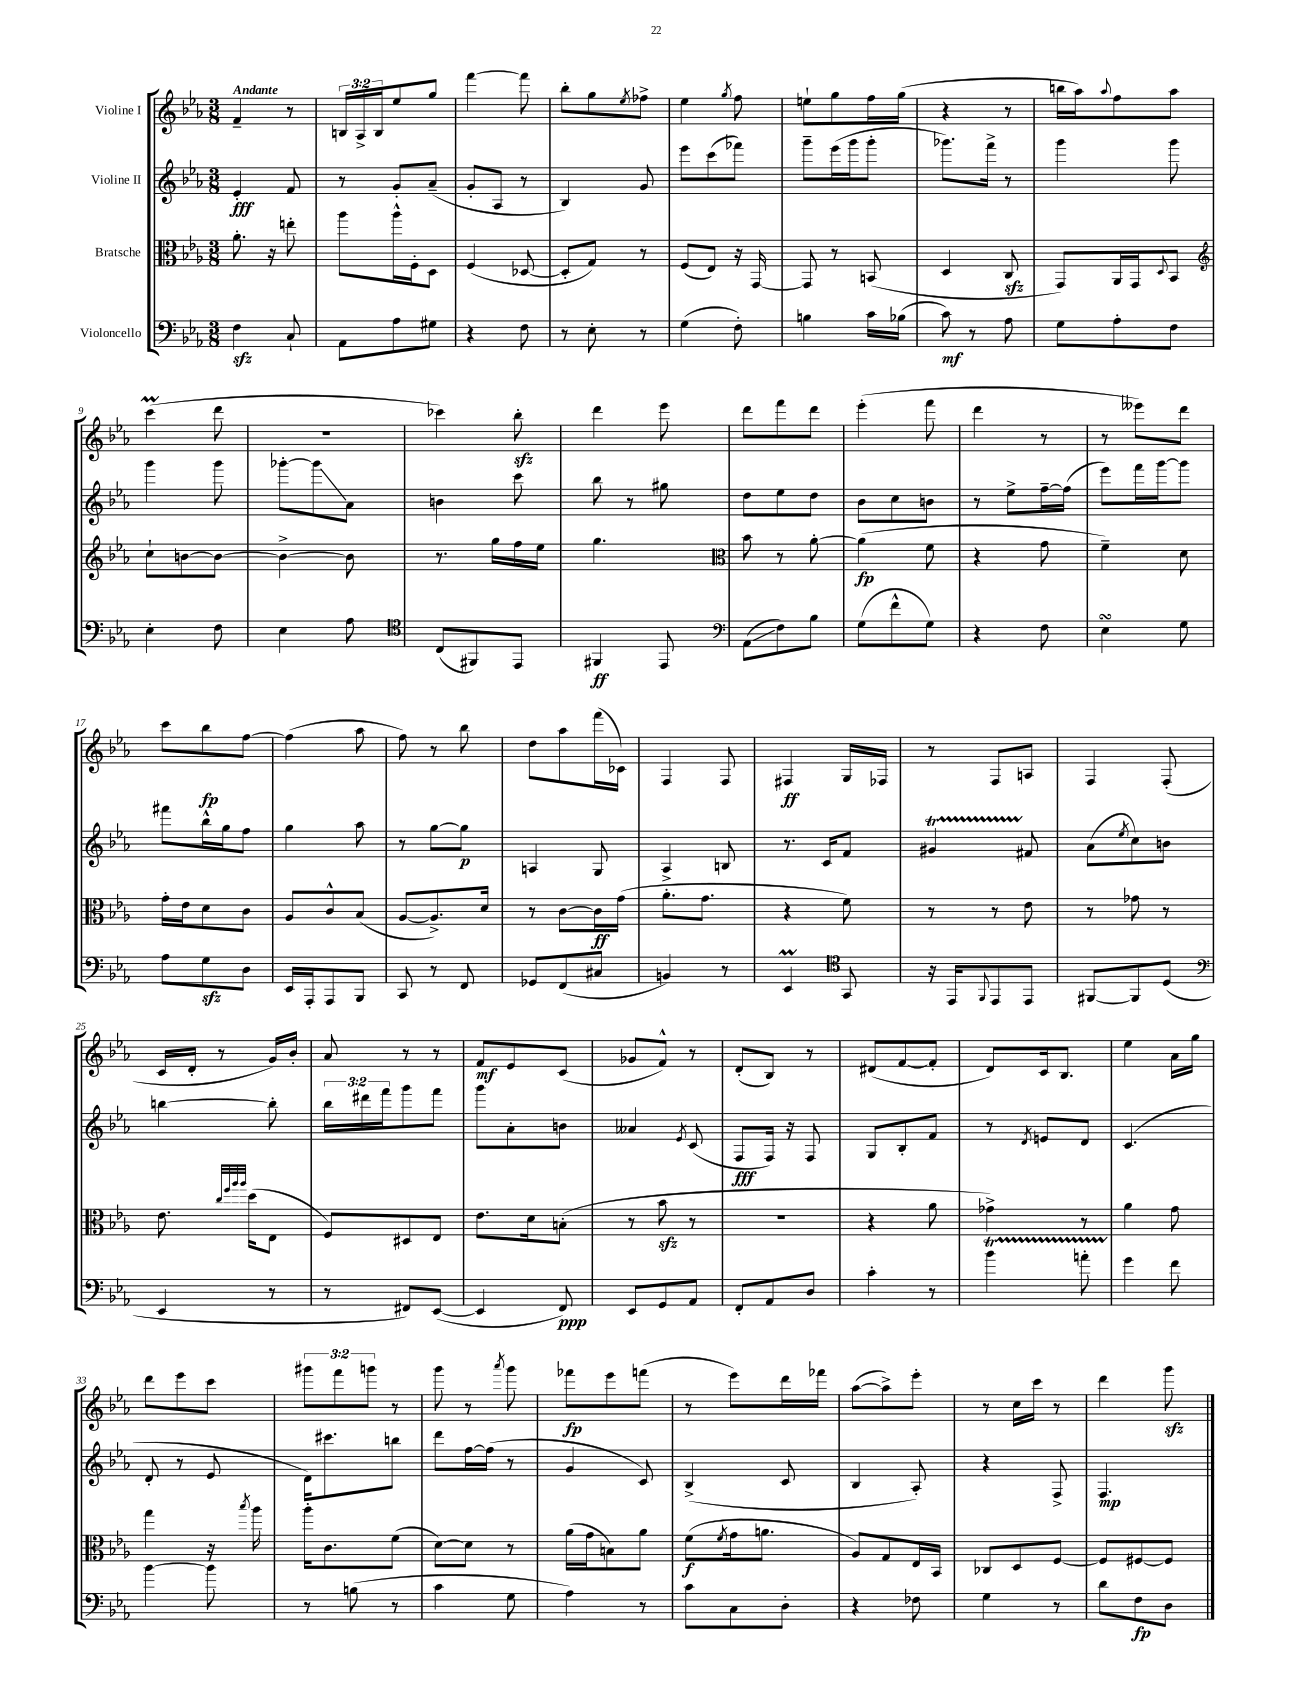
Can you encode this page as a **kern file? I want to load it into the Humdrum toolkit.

**kern	**kern	**kern	**kern
*staff4	*staff3	*staff2	*staff1
*clefF4	*clefC3	*clefG2	*clefG2
*k[b-e-a-]	*k[b-e-a-]	*k[b-e-a-]	*k[b-e-a-]
*M3/8	*M3/8	*M3/8	*M3/8
4F	8.a-'	4e-'	4f~
.	16r	.	.
8C`	8ee'	8f	8r
=	=	=	=
8AA-	8aa-	8r	24B
.	.	.	24A-^
.	.	.	24B
8A-	16aa-^^	8g'	8ee-
.	16F'	.	.
8G#	8D	(8a-~	8gg
=	=	=	=
4r	(4F	8g'	[4fff
.	.	8A-	.
8F	[8D-	8r	8fff]
=	=	=	=
8r	8D-']	4B-)	8bb-'
8E-'	8G)	.	8gg
.	.	.	8qee-
8r	8r	8g	8ff-^
=	=	=	=
(4G	(8F	8eee-	4ee-
.	8E-)	(8ccc	.
.	.	.	8qgg
8F')	16r	8fff-)	8ff
.	[16GG	.	.
=	=	=	=
4B	8GG]	8ggg~	8ee`
.	8r	(16eee-	8gg
.	.	16ggg	.
16c	(8BB	8ggg'	16ff
(16B-	.	.	(16gg
=	=	=	=
8c)	4D	8.ggg-)	4r
8r	.	.	.
.	.	16fff^	.
8A-	8C	8r	8r
=	=	=	=
8G	8GG)	4ggg	16bb
.	.	.	16aa-)
.	.	.	8qqaa-
8A-'	16AA-	.	8ff
.	16GG	.	.
.	8qqD	.	.
8F	8BB-	8ggg	8aa-
=	=	=	=
*	*clefG2	*	*
4E-'	8cc`	4ggg	(4ccc
.	[8b	.	.
8F	8b_	8ggg	8ddd
=	=	=	=
4E-	4b^_	[8ggg-'	4.r
.	.	8ggg-]	.
8A-	8b]	8a-	.
=	=	=	=
*clefC4	*	*	*
(8C	8.r	4b	4ccc-)
8FF#)	.	.	.
.	16gg	.	.
8EE-	16ff	8ccc	8bb-'
.	16ee-	.	.
=	=	=	=
4FF#	4.gg	8bb-	4ddd
.	.	8r	.
8EE-	.	8gg#	8eee-
=	=	=	=
*clefF4	*clefC3	*	*
(8AA-	8b-	8dd	8ddd
8F)	8r	8ee-	8fff
8B-	[8a-'	8dd	8ddd
=	=	=	=
(8G	(4a-]	8b-	(4eee-'
8f^^	.	8cc	.
8G)	8f	8b	8fff
=	=	=	=
4r	4r	8r	4ddd
.	.	8ee-^	.
8F	8g	[16ff~	8r
.	.	(16ff]	.
=	=	=	=
4E-	4f~)	8eee-)	8r
.	.	16fff	8eee--)
.	.	[16ggg	.
8G	8d	8ggg]	8ddd
=	=	=	=
8A-	16g'	8fff#	8ccc
.	16e-	.	.
8G	8d	16bb-^^	8bb-
.	.	16gg	.
8D	8c	8ff	[8ff
=	=	=	=
16EE-	8A-	4gg	(4ff]
16AAA-'	.	.	.
8AAA-	8c^^	.	.
8BBB-	(8B-	8aa-	8aa-
=	=	=	=
8CC	[8A-	8r	8ff)
8r	8.A-^])	[8gg	8r
8FF	.	8gg]	8bb-
.	16d	.	.
=	=	=	=
8GG-	8r	4A	8dd
(8FF	[8c	.	8aa-
8C#	16c]	8G	(16fff
.	(16g	.	16c-)
=	=	=	=
4BB)	8.a-'	4A-^	4F
.	8.g	.	.
8r	.	8B	8F
=	=	=	=
4EE-	4r	8.r	4F#
.	.	16c	.
*clefC4	*	*	*
8GG	8f)	8f	16G
.	.	.	16F-
=	=	=	=
16r	8r	4g#	8r
16EE-	.	.	.
8qqFF	.	.	.
8EE-	8r	.	8F
8EE-	8e-	8f#	8A
=	=	=	=
[8FF#	8r	(8a-	4F
.	.	8qee-	.
8FF#]	8g-	8cc)	.
(8D	8r	8b	(8F'
=	=	=	=
*clefF4	*	*	*
4EE-	8.e-	[4bb	16c
.	.	.	16d'
.	.	.	8r
.	32qqcc	.	.
.	32qqff	.	.
.	32qqaa-	.	.
.	32qqaa-	.	.
.	(16dd	.	.
8r	8E-	8bb']	16g)
.	.	.	16b-'
=	=	=	=
8r	8F)	24bb-	8a-
.	.	24ddd#	.
.	.	24fff	.
8FF#)	8D#	8ggg	8r
([8EE-	8E-	8fff	8r
=	=	=	=
4EE-]	8.e-	8ggg	8f
.	.	8a-'	8e-
.	16d	.	.
8FF)	(8B'	8b	(8c
=	=	=	=
8EE-	8r	4a--	8g-
8GG	8b-	.	8f^^)
.	.	8qe-	.
8AA-	8r	(8c	8r
=	=	=	=
8FF'	4.r	8F	(8d'
8AA-	.	16F)	8B-)
.	.	16r	.
8D	.	8F	8r
=	=	=	=
4c'	4r	8G	(8d#
.	.	8B-'	[8f
8r	8a-	8f	8f']
=	=	=	=
4b-	4g-^)	8r	8d)
.	.	8qd	.
.	.	8e	16c
.	.	.	8.B-
8a'	8r	8d	.
=	=	=	=
4g	4a-	(4.c	4ee-
8f	8g	.	16a-
.	.	.	16gg
=	=	=	=
[4b-	4gg	8d'	8ddd
.	.	8r	8eee-
8b-]	16r	8e-	8ccc
.	8qbb-	.	.
.	16aa-	.	.
=	=	=	=
8r	16aa-'	16d)	12ggg#
.	8.c	8.ccc#	.
.	.	.	12fff
(8B	.	.	.
.	.	.	12ggg
8r	(8f	8bb	8r
=	=	=	=
4c	[8d)	8ddd	8ggg
.	8d]	[16ff	8r
.	.	(16ff]	.
.	.	.	8qaaa-
8G	8r	8r	8ggg
=	=	=	=
4A-)	(16a-	4g	8fff-
.	16g	.	.
.	8B)	.	8eee-
8r	8a-	8c)	(8fff
=	=	=	=
8c	(8f	(4B-^	8r
.	8qf	.	.
8C	16g	.	8eee-)
.	8.a	.	.
8D'	.	8c	16ddd
.	.	.	16fff-
=	=	=	=
4r	8A-)	4B-	([8aa-
.	8G	.	8aa-^])
8F-	16E-	8A-')	8eee-'
.	16BB-	.	.
=	=	=	=
4G	8C-	4r	8r
.	8D	.	16cc
.	.	.	16ccc
8r	[8F	8F^	8r
=	=	=	=
8d	8F]	4.F	4ddd
8F	[8F#	.	.
8D	8F#]	.	8ggg
==	==	==	==
*-	*-	*-	*-
